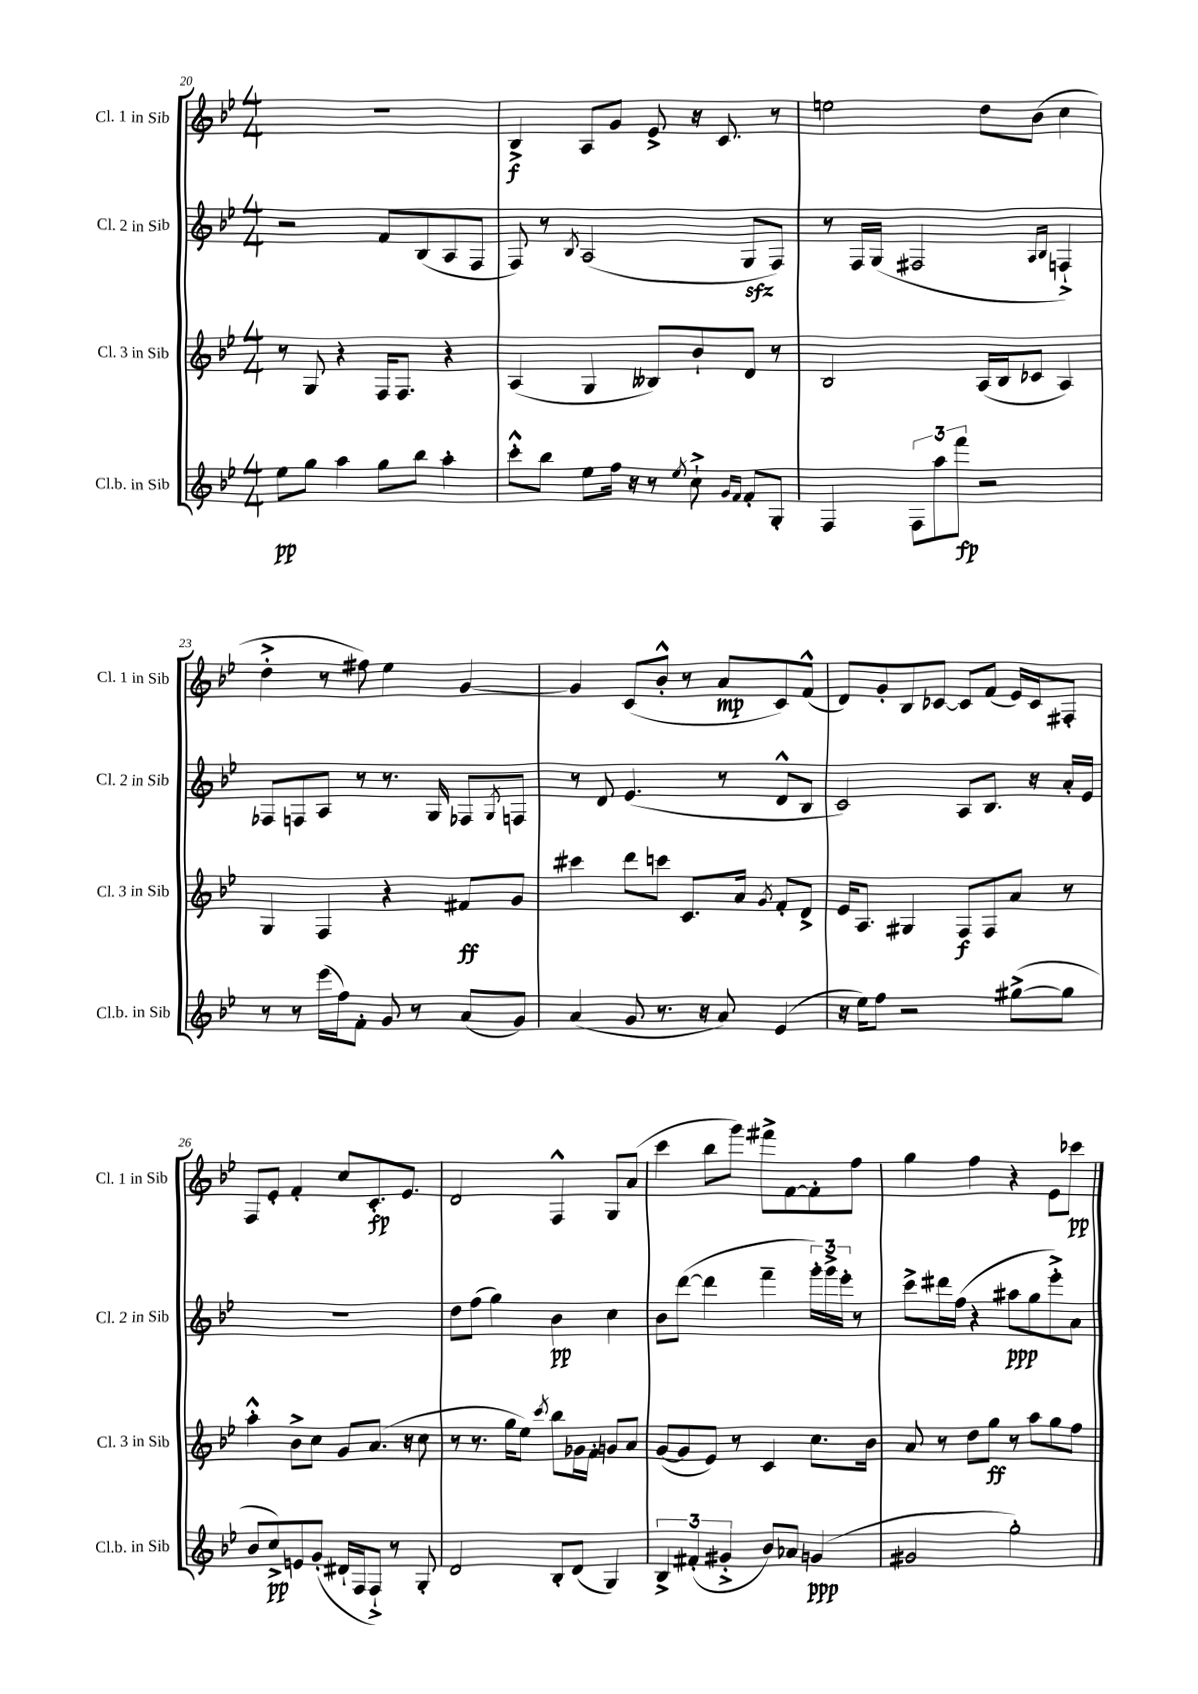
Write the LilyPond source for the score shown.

<<
\new StaffGroup <<
\new Staff = "s0" \with { instrumentName = "Cl. 1 in Sib" shortInstrumentName = "Cl. 1 in Sib" } {
    \clef treble \key bes \major \numericTimeSignature \time 4/4
    R1 |
    bes4->\f a8 g'8 ees'8-> r16 c'8. r8 |
    e''2 d''8 bes'8( c''4 |
    d''4-.-> r8 fis''8) ees''4 g'4~ |
    g'4 c'8( bes'8-.-^ r8 a'8\mp c'8) f'8-^( |
    d'8) g'8-. bes8 ces'8~ ces'8 f'8( ees'16) ces'16 fis8-. |
    f8 ees'8-. f'4-. c''8 c'8.-.\fp ees'8. |
    d'2 f4-^ g8 a'8( |
    c'''4 bes''8 g'''8) fis'''8-> f'8~ f'8-. f''8 |
    g''4 f''4 r4 ees'8 ces'''8\pp \bar "|." |
}
\new Staff = "s1" \with { instrumentName = "Cl. 2 in Sib" shortInstrumentName = "Cl. 2 in Sib" } {
    \clef treble \key bes \major \numericTimeSignature \time 4/4
    r2 f'8 bes8( a8 f8 |
    f8) r8 \acciaccatura { bes8 } a2( g8\sfz f8) |
    r8 f16 g16( fis2 \grace { a16 bes16 } f4-!->) |
    fes8 f8 a8 r8 r8. g16 fes8 \acciaccatura { g8 } f8 |
    r8 d'8 ees'4.( r8 d'8-^ bes8 |
    c'2) a8 bes8. r16 a'16-. ees'16 |
    R1 |
    d''8 f''8( g''4) bes'4\pp c''4 |
    bes'8 d'''8~( d'''4 f'''4-- \tuplet 3/2 { g'''16-.) g'''16-> ees'''16-. } r8 |
    c'''8-> dis'''16 f''16( r4 ais''8\ppp g''8 ees'''8-.->) a'8 \bar "|." |
}
\new Staff = "s2" \with { instrumentName = "Cl. 3 in Sib" shortInstrumentName = "Cl. 3 in Sib" } {
    \clef treble \key bes \major \numericTimeSignature \time 4/4
    r8 g8 r4 f16 f8. r4 |
    a4( g4 beses8) bes'8-! d'8 r8 |
    bes2 a16( bes16 ces'8 a4) |
    g4 f4 r4 fis'8\ff g'8 |
    cis'''4 d'''8 c'''8 c'8. a'16 \acciaccatura { g'8 } f'8-. d'8-> |
    ees'16 a8. gis4 f8\f f8 a'8 r8 |
    a''4-.-^ bes'8-> c''8 g'8 a'8.( r16 c''8 |
    r8 r8. g''16 ees''8) \acciaccatura { c'''8 } bes''8 ges'16 f'16-. g'8 a'8 |
    g'8~( g'8 ees'8) r8 c'4 c''8. bes'16 |
    a'8 r8 d''8 g''8\ff r8 a''8 g''8 f''8 \bar "|." |
}
\new Staff = "s3" \with { instrumentName = "Cl.b. in Sib" shortInstrumentName = "Cl.b. in Sib" } {
    \clef treble \key bes \major \numericTimeSignature \time 4/4
    ees''8\pp g''8 a''4 g''8 bes''8 a''4-. |
    c'''8-.-^ bes''8 ees''8 f''16 r16 r8 \acciaccatura { ees''8 } c''8-!-> \grace { g'16 f'16 } f'8-. g8-. |
    f4 \tuplet 3/2 { f8 a''8 f'''8\fp } r2 |
    r8 r8 ees'''16( f''16) f'8-. g'8 r8 a'8( g'8) |
    a'4( g'8 r8. r16 a'8) ees'4( |
    r16 ees''16) f''8 r2 gis''8~->( gis''8 |
    bes'8 c''8->\pp) e'8 g'8-.( dis'16-! f16 f8-!->) r8 g8-. |
    d'2 bes8-. d'8( g4) |
    \tuplet 3/2 { bes4-> fis'4-.( gis'4-.-> } bes'8) aes'8 g'4\ppp( |
    gis'2 g''2-.) \bar "|." |
}
>>
>>
\layout { \context { \Score currentBarNumber = #20 } }
